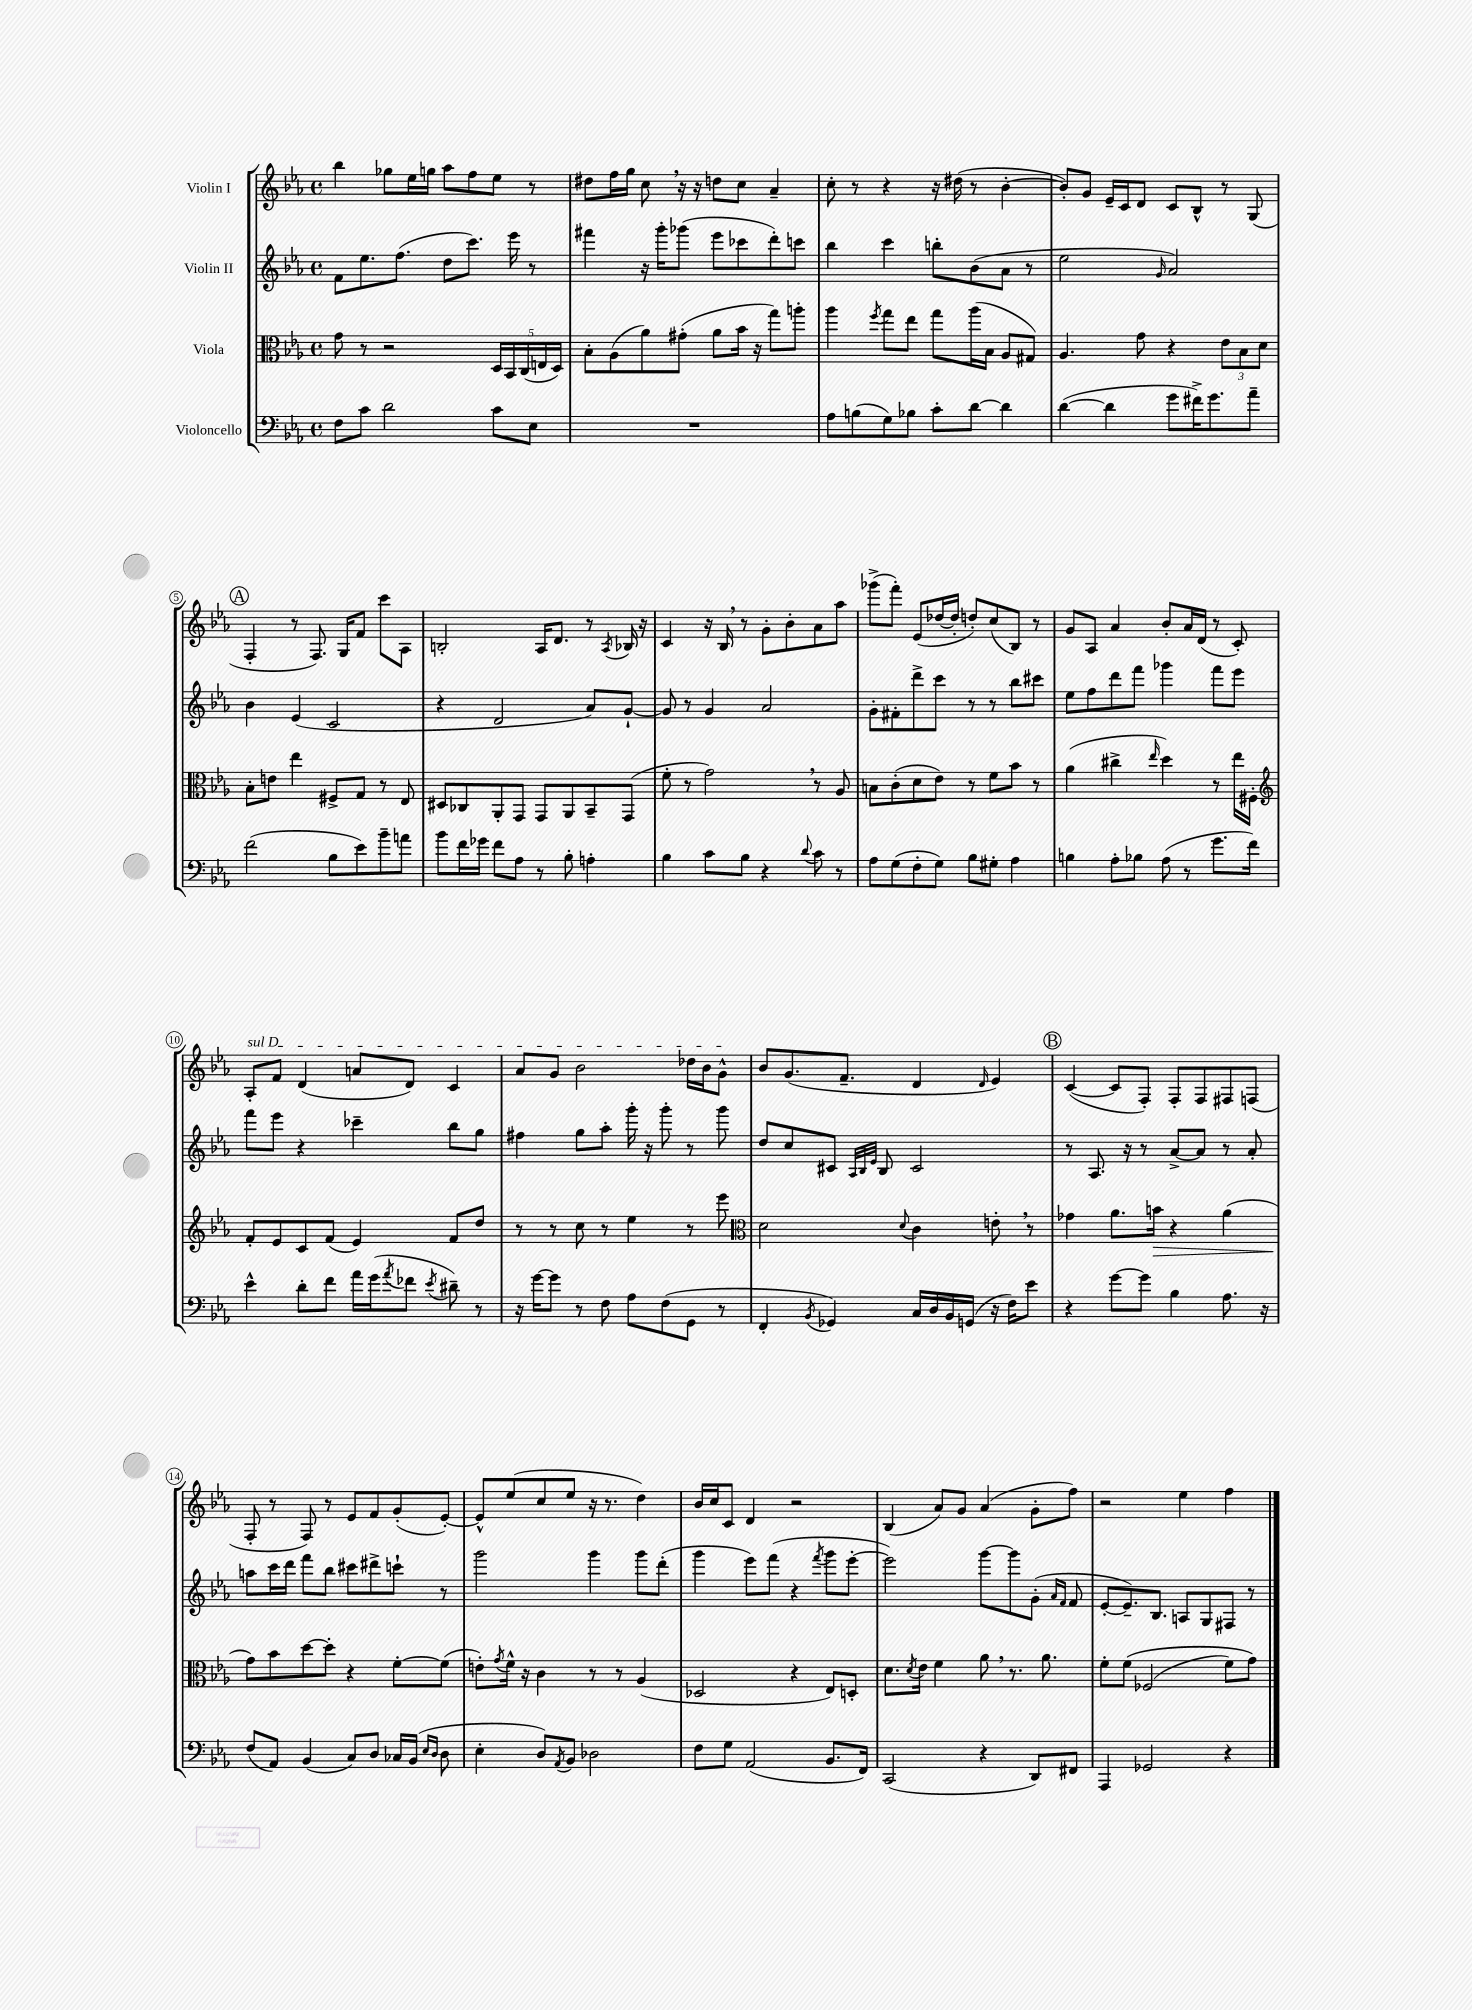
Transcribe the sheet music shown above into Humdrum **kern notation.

**kern	**kern	**dynam	**kern	**kern
*part4	*part3	*part3	*part2	*part1
*staff4	*staff3	*staff3	*staff2	*staff1
*I"Violoncello	*I"Viola	*	*I"Violin II	*I"Violin I
*clefF4	*clefC3	*	*clefG2	*clefG2
*k[b-e-a-]	*k[b-e-a-]	*	*k[b-e-a-]	*k[b-e-a-]
*M4/4	*M4/4	*	*M4/4	*M4/4
*met(c)	*met(c)	*	*met(c)	*met(c)
=1	=1	=1	=1	=1
8F\L	8g\	.	8f\L	4bb-\
8c\J	8r	.	8.ee-\	.
2d\	2r	.	.	8gg-X\L
.	.	.	(8.ff\J	.
.	.	.	.	16ee-\L
.	.	.	.	16ggn\JJ
.	.	.	8dd\L	8aa-\L
.	.	.	8.ccc\J)	8ff\
8c\L	20D/LL	.	.	8ee-\J
.	20BB-/	.	.	.
.	.	.	16eee-\	.
.	(20C/	.	.	.
8E-\J	.	.	8r	8r
.	20En/	.	.	.
.	20D/JJ)	.	.	.
=2	=2	=2	=2	=2
1r	8B-'\L	.	4fff#X\	8dd#X\L
.	(8A-\	.	.	16ff\L
.	.	.	.	16gg\JJ
.	8a-\)	.	16r	8cc,\
.	.	.	16ggg'\KL	.
.	(8g#X'\J	.	(8ggg-X\J	16r
.	.	.	.	16r
.	8a-\L	.	8eee-\L	8ddn\L
.	16b-\Jk	.	8ccc-X\	8cc\J
.	16r	.	.	.
.	8gg\L)	.	8ddd'\)	4a-~/
.	8aan'\J	.	8cccn\J	.
=3	=3	=3	=3	=3
8A-\L	4aa-\	.	4bb-\	8cc'\
(8Bn\	.	.	.	8r
.	8qff/	.	.	.
8G\)	8gg\L	.	4ccc\	4r
8B-X\J	8ee-\J	.	.	.
8c'\L	8gg\L	.	8bbn'\L	16r
.	.	.	.	(16dd#X\
[8d\J	(16aa-\L	.	(8b-\	8r
.	16B-\JJ	.	.	.
4d\]	8A-/L	.	8a-\J	[4b-'\
.	8G#X/J)	.	8r	.
=4	=4	=4	=4	=4
([4d\	4.A-/	.	2ee-\	8b-'/L])
.	.	.	.	8g/J
4d\]	.	.	.	16e-~/LL
.	.	.	.	16c/J
.	8g\	.	.	8d/J
.	.	.	16qqg/	.
8g\L	4r	.	2a-/)	8c/L
16f#X^\K)	.	.	.	8B-^^/J
8.g\	.	.	.	.
.	12e-\L	.	.	8r
.	12B-\	.	.	.
8a-~\J	.	.	.	(8G/
.	12d\J	.	.	.
!!LO:LB:g=z
!!LO:REH:place=s1:t=A
=5	=5	=5	=5	=5
(2f\	8B-'\L	.	4b-\	4F'/
.	8en\J	.	.	.
.	4ee-\	.	(4e-/	8r
.	.	.	.	8.F/)
8B-\L	8F#X^/L	.	2c/	.
.	.	.	.	16G/KL
8e-\)	8G/J	.	.	8f/J
8b-~\	8r	.	.	8ccc\L
8an\J	8E-/	.	.	8A-\J
=6	=6	=6	=6	=6
8b-\L	8D#X/L	.	4r	2Bn'/
16f\L	8C-X/	.	.	.
16g-X\JJ	.	.	.	.
8f\L	8AA-'/	.	2d/	.
8A-\J	8GG/J	.	.	.
8r	8GG/L	.	.	16A-/KL
.	.	.	.	8.d/J
8B-'\	8AA-/	.	.	.
4An'\	8BB-~/	.	8a-/L)	8r
.	.	.	.	8qA-/
.	(8GG/J	.	[8g`/J	16B-X/
.	.	.	.	16r
=7	=7	=7	=7	=7
4B-\	8f'\	.	8g/]	4c/
.	8r	.	8r	.
8c\L	2g,\)	.	4g/	16r
.	.	.	.	16B-,/
8B-\J	.	.	.	8r
4r	.	.	2a-/	8g'\L
.	.	.	.	8b-'\
8qqd/	.	.	.	.
8c\	8r	.	.	8a-\
8r	8A-/	.	.	8aa-\J
=8	=8	=8	=8	=8
8A-\L	8Bn\L	.	8g'\L	(8ggg-X^\L
(8G\	(8c'\	.	8f#X'\	8fff'\J)
8F'\	8d\	.	8ddd^\	(8e-/L
8G\J)	8e-\J)	.	8ccc\J	[16dd-X/L
.	.	.	.	16dd-'/JJ]
8B-\L	8r	.	8r	8ddn'/L)
8G#X'\J	8f\L	.	8r	(8cc/
4A-\	8b-\J	.	8bb-\L	8B-/J)
.	8r	.	8ccc#X\J	8r
=9	=9	=9	=9	=9
4Bn\	(4a-\	.	8ee-\L	8g/L
.	.	.	8ff\	8A-/J
8A-'\L	4cc#X^\	.	8ddd\	4a-/
8B-X\J	.	.	8fff\J	.
.	16qqee-/	.	.	.
(8A-\	4dd\)	.	4ggg-X\	8b-'/L
8r	.	.	.	16a-/L
.	.	.	.	(16d/JJ
8.g\L	8r	.	8fff\L	8r
.	16ee-\LL	.	8eee-\J	8c'/)
16f\Jk)	16F#X'\JJ	.	.	.
!!LO:LB:g=z
=10	=10	=10	=10	=10
*	*clefG2	*	*	*
!	!	!	!	!LO:TX:a:i:t=sul D
4e-^^\	8f'/L	.	8fff\L	8A-'/L
.	8e-/	.	8eee-\J	8f/J
8d'\L	8c/	.	4r	(4d/
8f\J	(8f/J	.	.	.
16a-\LL	4e-/)	.	4ccc-X~\	8an/L
(16g\J	.	.	.	.
8qa-/	.	.	.	.
8f-X\J	.	.	.	8d/J)
8qe-/	.	.	.	.
8d#X~\)	8f/L	.	8bb-\L	4c/
8r	8dd/J	.	8gg\J	.
=11	=11	=11	=11	=11
16r	8r	.	4ff#X\	8a-/L
[16g\KL	.	.	.	.
8g\J]	8r	.	.	8g/J
8r	8cc\	.	8gg\L	2b-\
8F\	8r	.	8aa-'\J	.
8A-\L	4ee-\	.	16ggg'\	.
.	.	.	16r	.
(8F\	.	.	8ggg'\	.
8GG\J	8r	.	8r	16dd-X\LL
.	.	.	.	16b-\J
8r	8eee-\	.	8ggg\	8g^^\J
=12	=12	=12	=12	=12
*	*clefC3	*	*	*
4FF'/	2d\	.	8dd/L	8b-/L
.	.	.	8cc/	(8.g/
8qBB-/	.	.	.	.
4GG-X/)	.	.	8c#X/J	.
.	.	.	.	8.f~/J
.	.	.	32qqA-/LLL	.
.	.	.	32qqB-/	.
.	.	.	32qqe-/JJJ	.
.	.	.	8B-/	.
.	8qqd/	.	.	.
16C/LL	4c\	.	2c#/	4d/
16D/	.	.	.	.
16BB-/	.	.	.	.
(16GGn/JJ	.	.	.	.
.	.	.	.	16qqd/
16r	8en',\	.	.	4e-/)
16F\KL)	.	.	.	.
8e-\J	8r	.	.	.
!!LO:REH:place=s1:t=B
=13	=13	=13	=13	=13
4r	4g-X\	.	8r	([4c/
.	.	.	8.A-/	.
[8g\L	8.a-\L	.	.	8c/L]
.	.	.	16r	.
8g\J]	.	.	8r	8F'/J)
!	!	!LO:HP:b	!	!
.	16bn\Jk	>	.	.
4B-\	4r	.	[8a-^/L	8F'/L
.	.	.	8a-/J]	8F/
8.A-\	(4a-\	.	8r	8F#X/
.	.	.	8a-'/	(8Fn/J
16r	.	.	.	.
!!LO:LB:g=z
=14	=14	=14	=14	=14
(8F/L	8g\L)	.	8aan\L	8F'/
8AA-/J)	8b-\	]	16ccc\L	8r
.	.	.	16ddd\JJ	.
(4BB-/	[8dd\	.	8fff\L	8F/)
.	8dd'\J]	.	8bb-\J	8r
8C/L)	4r	.	8ccc#X\L	8e-/L
8D/J	.	.	8ddd#X^\	8f/
16C-X/LL	[8f'\L	.	8cccn`\J	(8g'/
(16BB-/JJ	.	.	.	.
16qqE-/LL	.	.	.	.
16qqD/JJ	.	.	.	.
8D\	(8f\J]	.	8r	[8e-'/J)
=15	=15	=15	=15	=15
4E-'\	8en'\L)	.	2ggg\	8e-^^/L]
.	8qg/	.	.	.
.	16f^^\Jk	.	.	(8ee-/
.	16r	.	.	.
8D/L)	4c\	.	.	8cc/
8qAA-/	.	.	.	.
8BB-/J	.	.	.	8ee-/J
2D-X\	8r	.	4ggg\	16r
.	.	.	.	8.r
.	8r	.	.	.
.	(4A-/	.	8ggg\L	4dd\)
.	.	.	(8ddd'\J	.
=16	=16	=16	=16	=16
8F\L	2D-X/	.	4ggg\	16b-/LL
.	.	.	.	16cc/J
8G\J	.	.	.	8c/J
(2AA-/	.	.	8eee-\L)	4d/
.	.	.	(8fff\J	.
.	4r	.	4r	2r
.	.	.	8qfff/	.
8.BB-/L	8E-/L)	.	8ggg\L	.
.	8Dn'/J	.	[8eee-'\J	.
16FF/Jk)	.	.	.	.
=17	=17	=17	=17	=17
(2CC/	8.d\L	.	2eee-\])	(4B-/
.	8qd/	.	.	.
.	16e-\Jk	.	.	.
.	4f\	.	.	8a-/L)
.	.	.	.	8g/J
4r	8a-,\	.	[8ggg\L	(4a-/
.	8.r	.	8ggg\]	.
8DD/L)	.	.	(8g'\J	8g'\L
.	8.a-\	.	.	.
.	.	.	16qqa-/LL	.
.	.	.	16qqf/JJ	.
8FF#X/J	.	.	8f/	8ff\J)
=18	=18	=18	=18	=18
4AAA-/	8f'\L	.	[8e-'/L	2r
.	(8f\J	.	8.e-~/])	.
2GG-X/	(2F-X/	.	.	.
.	.	.	8.B-/J	.
.	.	.	8An/L	4ee-\
.	.	.	8G/	.
4r	8f\L)	.	8F#X/J	4ff\
.	8g\J)	.	8r	.
==	==	==	==	==
*-	*-	*-	*-	*-
